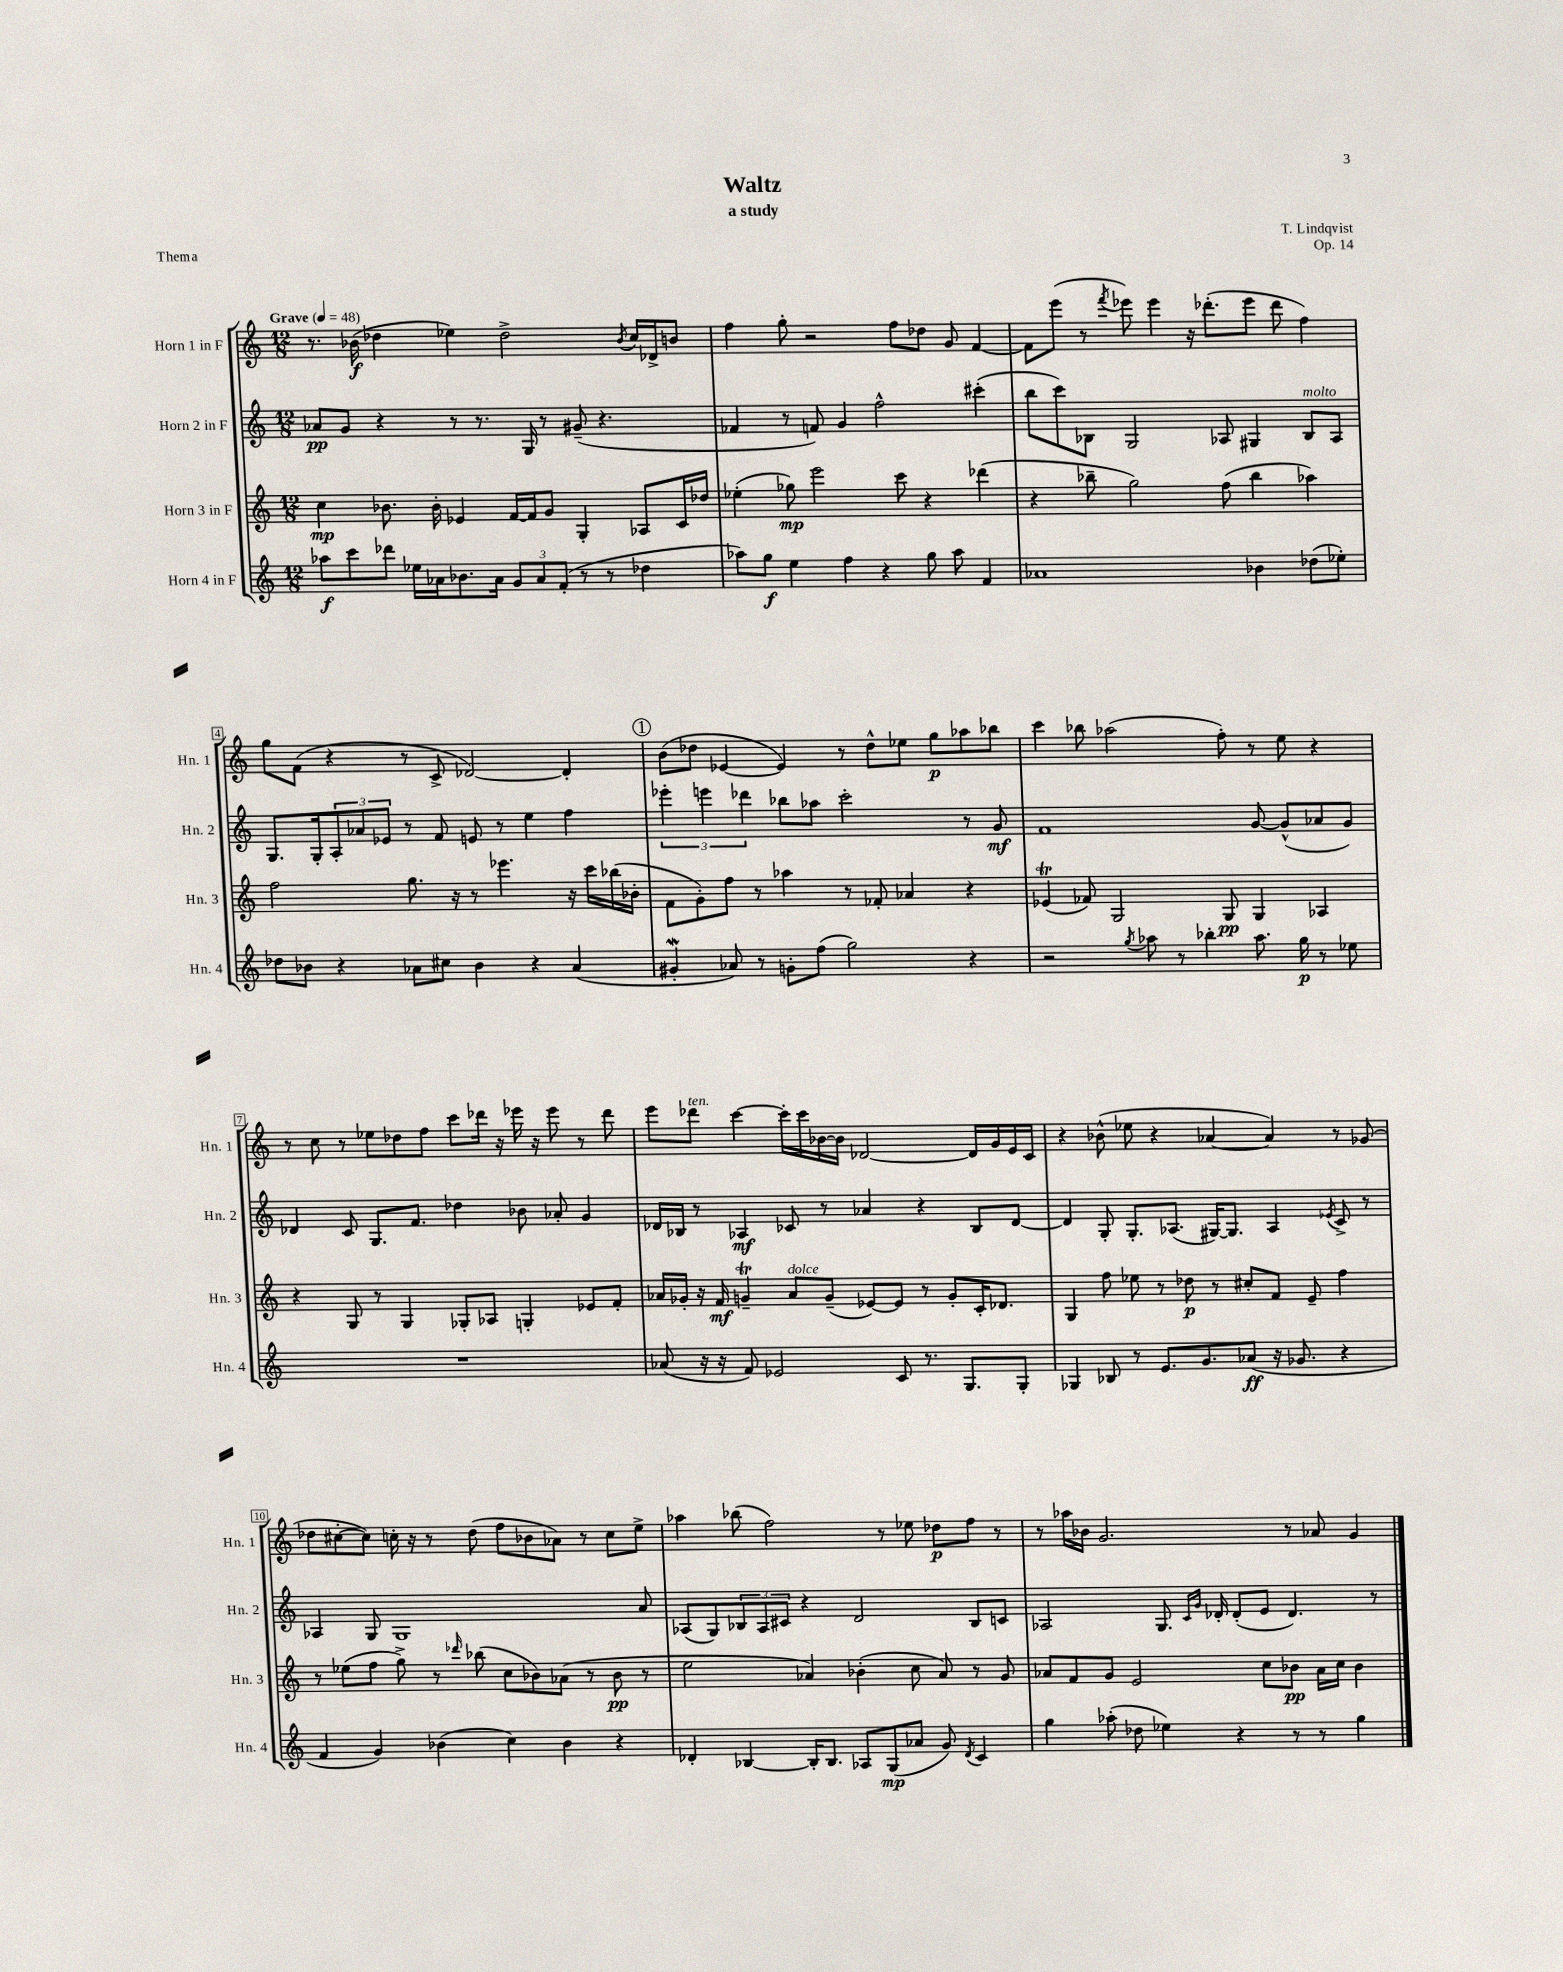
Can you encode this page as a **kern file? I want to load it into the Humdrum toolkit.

**kern	**kern	**kern	**kern
*staff4	*staff3	*staff2	*staff1
*clefG2	*clefG2	*clefG2	*clefG2
*k[]	*k[]	*k[]	*k[]
*M12/8	*M12/8	*M12/8	*M12/8
*MM48	*MM48	*MM48	*MM48
8aa-	4cc	8a-	8.r
8ccc	.	8g	.
.	.	.	(16b-
8ddd-	8.b-	4r	4dd-
16ee-	.	.	.
16a-	16b-'	.	.
8.b-	4e-	8r	4ee-)
.	.	8.r	.
16a-	.	.	.
12g	[16f	.	2dd-^
.	16f]	16G	.
12a-	.	.	.
.	8g	8r	.
(12f'	.	.	.
8r	4G'	(8g#~	.
8r	.	4.r	.
.	.	.	8qb-
4dd-	8A-	.	16cc
.	.	.	16d-^
.	16c	.	8b
.	16dd-	.	.
=	=	=	=
8aa-)	(4ee-'	4f-	4ff
8gg	.	.	.
4ee	8gg-)	8r	8gg'
.	2eee	8f)	2r
4ff	.	4g	.
4r	.	2ff^^	.
.	8ccc	.	8ff
8gg	4r	.	8dd-
8aa-	.	.	8g
4f	(4ddd-	(4ccc#'	[4f
=	=	=	=
1a-	4r	8bb	8f]
.	.	8ccc)	(8eee
.	8bb-~	8B-	8r
.	.	.	8qfff
.	2gg)	2G	8eee-)
.	.	.	4eee-
.	.	.	16r
.	.	.	(8.ddd-'
.	(8ff	8A-	.
4b-	4bb-	4G#	8eee-
.	.	.	8ddd-
(8dd-	4aa-)	8B-	4ff)
8ee-')	.	8A-	.
=	=	=	=
8dd-	2ff	8.G	8gg
8b-	.	.	(8f
.	.	16G'	.
4r	.	12A'	4r
.	.	12a-	.
.	.	12e-	.
8a-	8.gg	8r	8r
8cc#	.	8f	8c^
.	16r	.	.
4b-	8r	8e	[2d-)
.	4.eee-	8r	.
4r	.	4ee	.
(4a-	16r	4ff	4d-']
.	16ccc	.	.
.	(16bb-	.	.
.	16b-'	.	.
=	=	=	=
4g#'	8f	6eee-'	(8b
.	8g')	.	8dd-
.	.	6eee	.
8a-)	8ff	.	[4e-
.	.	6ddd-	.
8r	8r	.	.
8g'	4aa-	8bb-	4e-])
(8ff	.	8aa-	.
2gg)	8r	2ccc'	8r
.	8f-'	.	8dd-^^
.	4a-	.	8ee-
.	.	.	8gg
4r	4r	8r	8aa-
.	.	8g	8bb-
=	=	=	=
2r	(4e-	1f	4ccc
.	8f-)	.	8bb-
.	2G	.	(2aa-
8qgg	.	.	.
8aa-	.	.	.
8r	.	.	.
4bb-'	.	.	.
.	8G	.	8ff')
8.aa-	4G	[8g	8r
.	.	(8g^^]	8ee
16gg	.	.	.
8r	4A-	8a-	4r
8ee-	.	8g)	.
=	=	=	=
1.r	4r	4d-	8r
.	.	.	8cc
.	8G	8c	8r
.	8r	8.G	8ee-
.	4G	.	8dd-
.	.	8.f	.
.	.	.	8ff
.	8G-'	4dd-	8ccc
.	8A-	.	16ddd-
.	.	.	16r
.	4G'	8b-	16eee-
.	.	.	16r
.	.	8a-'	8eee-
.	8e-	4g	8r
.	8f'	.	8ddd-
=	=	=	=
(8a-	16a-	16d-	8eee
.	16g-'	16B-	.
16r	16r	8r	8ddd-
16r	16f	.	.
8f)	4g~	4A-	[4ccc
2e-	.	.	.
.	8a-	8c-	16ccc']
.	.	.	16ccc
.	(8g~	8r	[16b-
.	.	.	16b-]
.	[8e-)	4a-	[2d-
8c	8e-]	.	.
8.r	8r	4r	.
.	8g'	.	.
8.G	.	.	.
.	16c'	8B-	16d-]
.	8.d-	.	16g
8G'	.	[8d-	16e
.	.	.	16c
=	=	=	=
4G-	4G	4d-]	4r
8B-	8ff	8G'	(8b-^^
8r	8ee-	8.G'	8ee-
8.e	8r	.	4r
.	.	(8.A-	.
.	8dd-	.	.
8.g	.	.	.
.	8r	[16G#)	[4a-
.	.	8.G#]	.
(8a-	8cc#'	.	.
16r	8f	4A-	4a-])
8.g-	.	.	.
.	8e~	.	.
.	.	8qe-	.
4r	4ff	8c^	8r
.	.	8r	(8g-
=	=	=	=
4f	8r	4A-	8dd-
.	(8ee-	.	[8cc#'
4g)	8ff	8G	8cc#])
.	8gg^)	1G	16cc'
.	.	.	16r
(4b-	8r	.	8r
.	16qqddd-	.	.
.	(8bb-	.	(8dd-
4cc)	8cc	.	8ff
.	8b-)	.	8b-
4b-	(8a-	.	8a-)
.	8r	.	8r
4r	8b-	.	8cc
.	8r	8a	8ee^
=	=	=	=
4d-'	2ee	(8A-	4aa-
.	.	8G)	.
[4B-	.	12B-	(8bb-
.	.	12A-	.
.	.	.	2ff)
.	.	12c#	.
16B-']	4a-)	4r	.
8.B-	.	.	.
8A-	(4b-'	2d	.
(8G	.	.	8r
8a-	8cc	.	8ee-
8g)	8a-)	.	8dd-
8qd-	.	.	.
4c	8r	8B-	8ff
.	8g	8c	8r
=	=	=	=
4gg	8a-	2A-	8r
.	8f	.	16aa-
.	.	.	16b-
(8aa-'	8g	.	2.g
8dd-	2e	.	.
4ee-)	.	8.G	.
.	.	16qqc	.
.	.	16qqg	.
.	.	16d-'	.
4r	.	(8d-'	.
.	8cc	8e	.
8r	8b-	4.d-)	8r
8r	16a-	.	8a-
.	16cc	.	.
4gg	4b-	.	4g
.	.	8r	.
==	==	==	==
*-	*-	*-	*-
